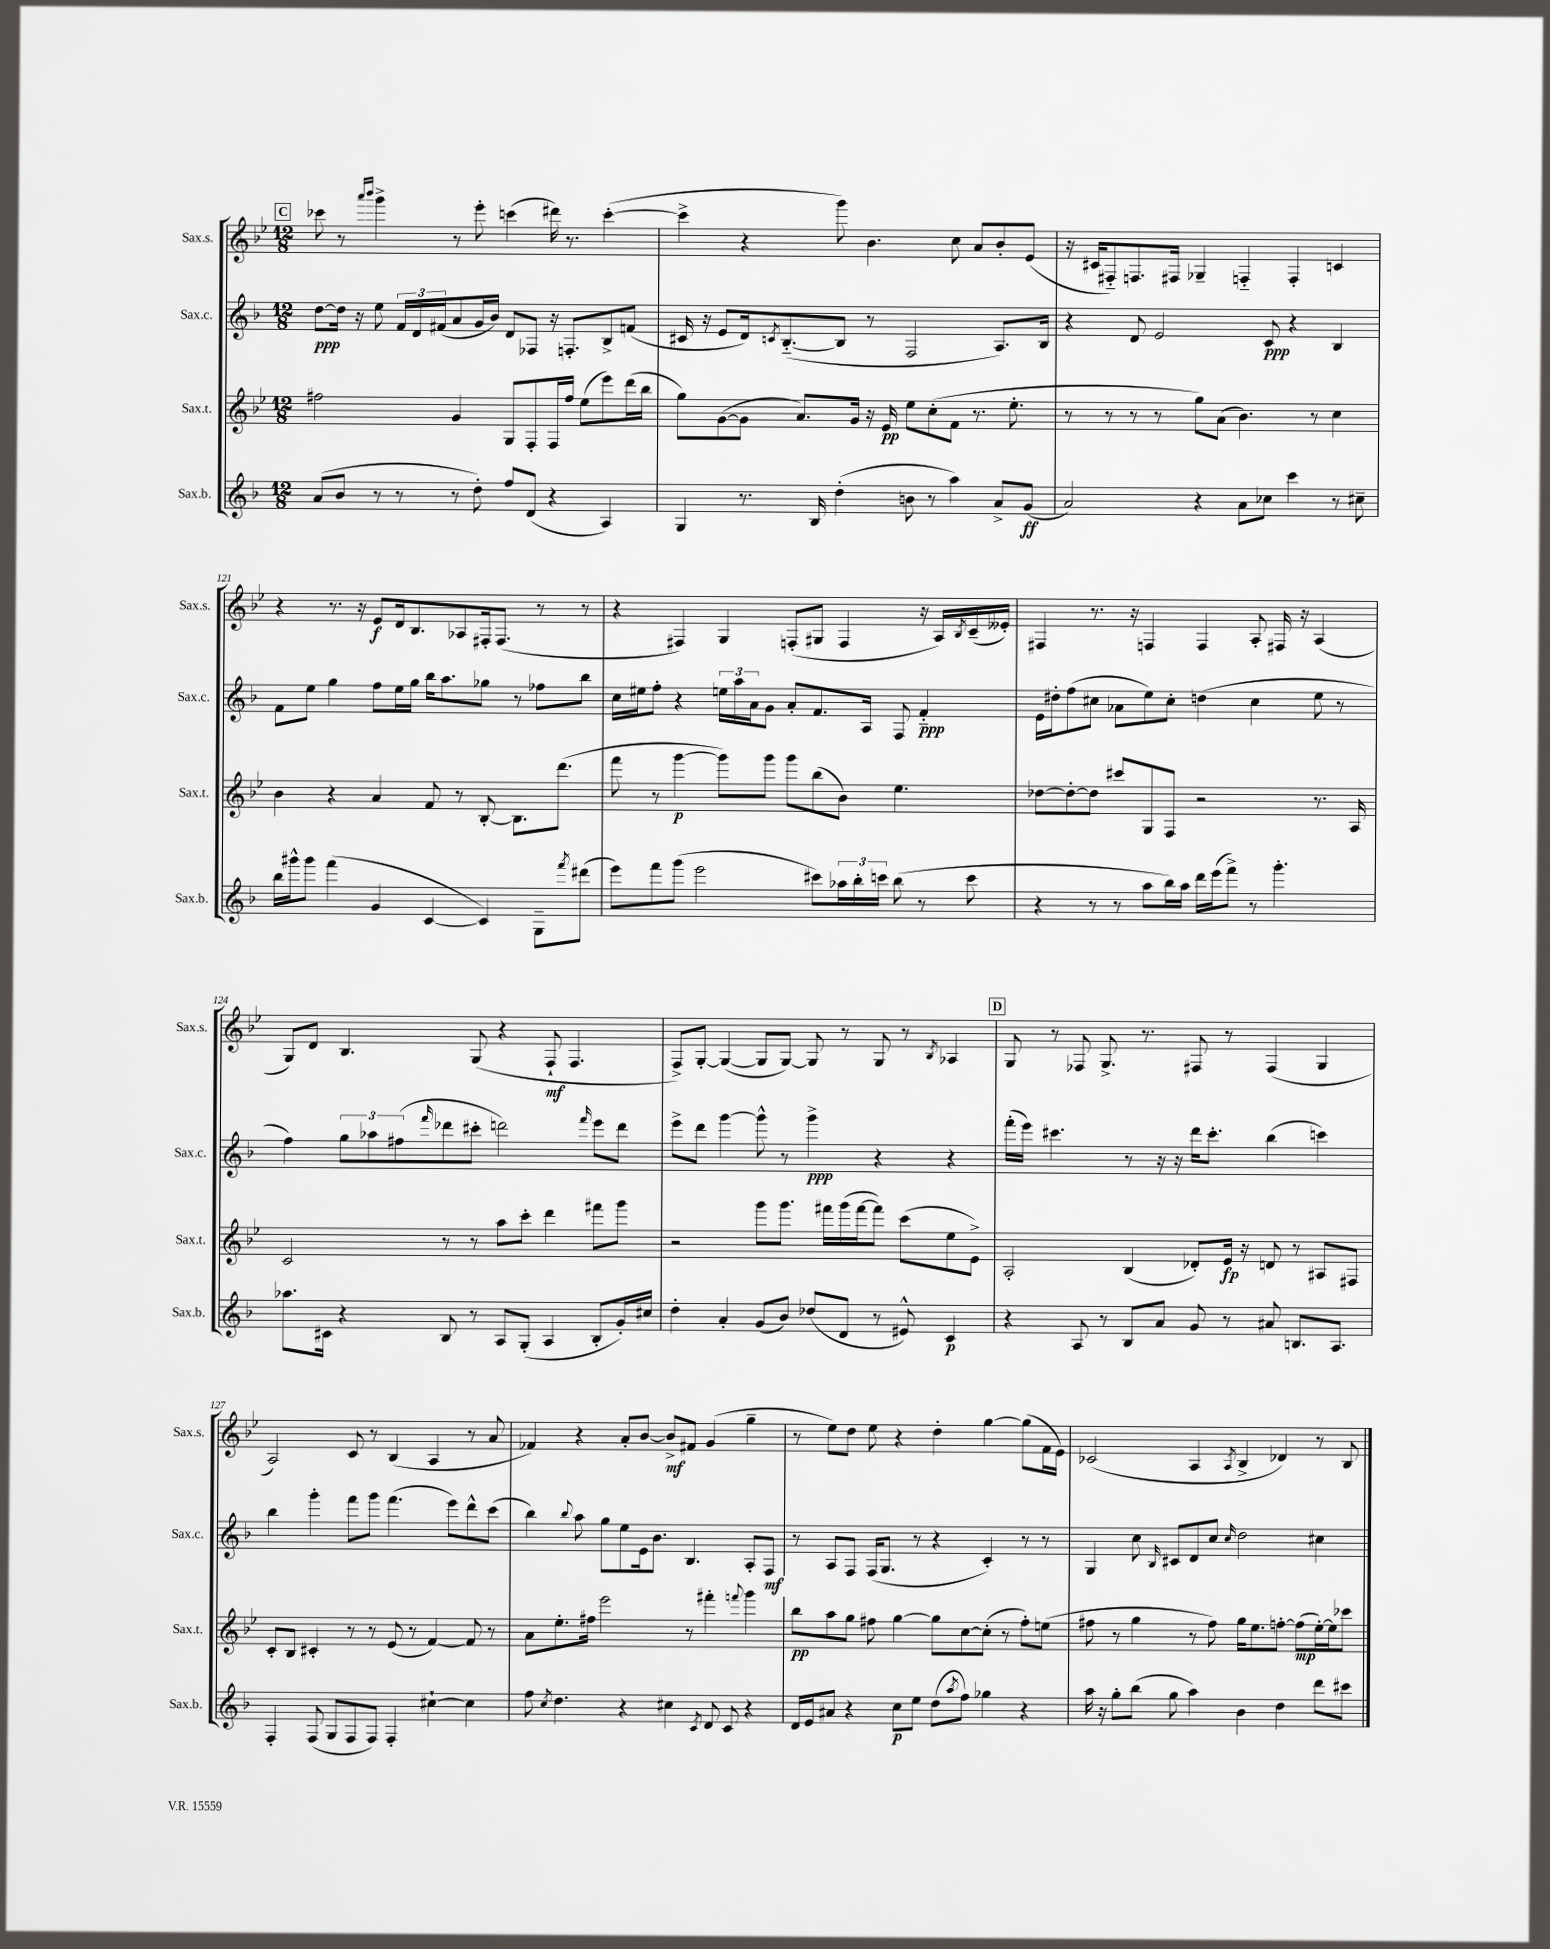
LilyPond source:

<<
\new StaffGroup <<
\new Staff = "s0" \with { instrumentName = "Sax.s." shortInstrumentName = "Sax.s." } {
    \clef treble \key bes \major \numericTimeSignature \time 12/8
    \mark \markup { \box "C" } ces'''8 r8 \grace { a'''16 bes'''16 } g'''4-> r8 ees'''8-. c'''4( dis'''16) r8. c'''4~-.( |
    c'''4-> r4 g'''8) bes'4. c''8 a'8 bes'8-. ees'8( |
    r16 cis'16 fis8-_) f8. fis16 ges4-- f4-_ f4-. c'4 |
    r4 r8. r16 ees'8\f d'16 bes8. aes8 fis16-. fis8.( r8 r8 |
    r4 fis4) g4 f8-.( gis8 f4 r16 a16) \acciaccatura { bes8 } c'16--( eeses'16-.) |
    fis4 r8. r16 f4 f4 a8-. fis16 r16 a4( |
    g8) d'8 bes4. g8( r4 f8-!\mf f4. |
    f8->) g8~-. g4~( g8 g8~) g8 r8 g8 r8 \acciaccatura { bes8 } aes4 |
    \mark \markup { \box "D" } g8 r8 fes8 g8.-> r8. fis8 r8 fis4( g4 |
    a2) c'8 r8 bes4( a4 r8 a'8 |
    fes'4) r4 a'8-. bes'8~ bes'8->\mf fis'8 g'4( g''4-- |
    r8 ees''8) d''8 ees''8 r4 d''4-. g''4~ g''8( f'16 ees'16) |
    ces'2( a4 \acciaccatura { a8 } bes4-> des'4) r8 bes8 \bar "|." |
}
\new Staff = "s1" \with { instrumentName = "Sax.c." shortInstrumentName = "Sax.c." } {
    \clef treble \key f \major \numericTimeSignature \time 12/8
    \mark \markup { \box "C" } d''8~\ppp d''16 r16 e''8 \tuplet 3/2 { f'16 d'16 fis'16( } a'8 g'16 bes'16) d'8 fes8 r16 f8.-. bes8-> f'8( |
    cis'16 r16 e'8 d'16) \acciaccatura { c'8 } bes8.~-_( bes8 r8 f2 a8.) bes16 |
    r4 d'8 e'2 c'8\ppp r4 bes4 |
    f'8 e''8 g''4 f''8 e''16 g''16 bes''16 a''8. ges''8 r8 fes''8 bes''8 |
    c''16 eis''16 f''8-. r4 \tuplet 3/2 { e''16 a''16 a'16 } g'8 a'8-. f'8. a16 f8 f'4-_\ppp |
    e'16 dis''16-. f''8( cis''8 aes'8 e''8) cis''8-. d''4( cis''4 e''8 r8 |
    f''4) \tuplet 3/2 { g''8 aes''8 fis''8( } \grace { f'''16 } des'''8 cis'''8-. d'''2) \grace { f'''16 } e'''8 d'''8 |
    e'''8-> d'''8 g'''4~ g'''8-^ r8 g'''4->\ppp r4 r4 |
    \mark \markup { \box "D" } f'''16-.( e'''16) cis'''4. r8 r16 r16 d'''16 cis'''8.-. bes''4( c'''4) |
    bes''4 g'''4-. f'''8 g'''8 f'''4.( e'''8) d'''8-^ c'''8( |
    bes''4) \appoggiatura { bes''8 } a''8 g''8 e''8 e'16 bes'8. bes4. a8-. f8\mf |
    r8 a8 f8 f16( g8. r8 r4 c'4-.) r8 r8 |
    g4 c''8 \grace { bes16 } cis'8 d'8 c''8 \grace { c''16 } d''2 cis''4 \bar "|." |
}
\new Staff = "s2" \with { instrumentName = "Sax.t." shortInstrumentName = "Sax.t." } {
    \clef treble \key bes \major \numericTimeSignature \time 12/8
    \mark \markup { \box "C" } fis''2 g'4 g8 f8-. f16 fis''16 ees''8( ees'''8) d'''16( bes''16 |
    g''8) g'8~( g'8 a'8.) g'16 r16 ees'16\pp ees''8 c''8-.( f'8 r8. ees''8.-. |
    r8 r8 r8 r8 g''8) a'8( bes'4.) r8 c''4 |
    bes'4 r4 a'4 f'8 r8 bes8~-. bes8. d'''8.( |
    f'''8 r8 g'''4~\p g'''8) g'''8 g'''8 bes''8( bes'8) ees''4. |
    des''8~ des''8~-. des''8 cis'''8 g8 f8 r2 r8. a16 |
    c'2 r8 r8 a''8 c'''8-. d'''4 fis'''8 g'''8 |
    r2 g'''8 g'''8. fis'''16 g'''16( fis'''16~ fis'''8) c'''8( ees''8 ees'8->) |
    \mark \markup { \box "D" } a2-. bes4( des'8-.) ees'16\fp r16 d'8 r8 ais8 fis8 |
    c'8-. bes8 cis'4-. r8 r8 ees'8( r8 f'4~) f'8 r8 |
    a'8 ees''8.-. fis''16 ees'''2 r8 fis'''4-. \appoggiatura { f'''8 } g'''4 |
    bes''8\pp a''8 g''8 fis''8 g''4~ g''8 c''8~ c''8-.( r8 fis''8-.) e''8( |
    fis''8 r8 g''4 r8 fis''8) g''16 ees''8. f''8~-. f''8\mp( ees''16~-.) ees''16 ces'''8 \bar "|." |
}
\new Staff = "s3" \with { instrumentName = "Sax.b." shortInstrumentName = "Sax.b." } {
    \clef treble \key f \major \numericTimeSignature \time 12/8
    \mark \markup { \box "C" } a'8( bes'8 r8 r8 r8 d''8-.) f''8 d'8( r4 a4) |
    g4 r8. bes16 d''4-.( b'8 r8 a''4) a'8-> g'8\ff( |
    a'2) r4 a'8 ces''8 c'''4 r8 cis''8-- |
    bes''16 gis'''16-^ gis'''8 f'''4( g'4 c'4~ c'4) g8-- \acciaccatura { f'''8 } dis'''8( |
    e'''8) f'''8 g'''8( e'''2 cis'''8) \tuplet 3/2 { aes''16 bes''16-. c'''16 } bes''8( r8 c'''8 |
    r4 r8 r8 a''8 bes''16) a''16 d'''16 e'''16( f'''8->) r8 g'''4.-. |
    aes''8. cis'16 r4 bes8 r8 a8 g8-.( a4 bes8-. g'16-.) cis''16 |
    d''4-. a'4-. g'8( bes'8) des''8( d'8 r8 eis'8-^) c'4\p |
    \mark \markup { \box "D" } r4 a8 r8 bes8 a'8 g'8 r8 ais'8 b8. a8. |
    f4-. f8( g8 f8 f8) f4-. cis''4~-! cis''4 |
    f''8 \acciaccatura { c''8 } d''4. r4 cis''4 \acciaccatura { c'8 } d'8 c'8 r4 |
    d'16 e'16 ais'8 r4 c''8\p e''8 d''8( \acciaccatura { a''8 } f''8) ges''4 r4 |
    a''16 r16 g''8-. bes''8( g''8 a''4) bes'4 d''4 d'''8 cis'''8 \bar "|." |
}
>>
>>
\layout { \context { \Score currentBarNumber = #118 } }
